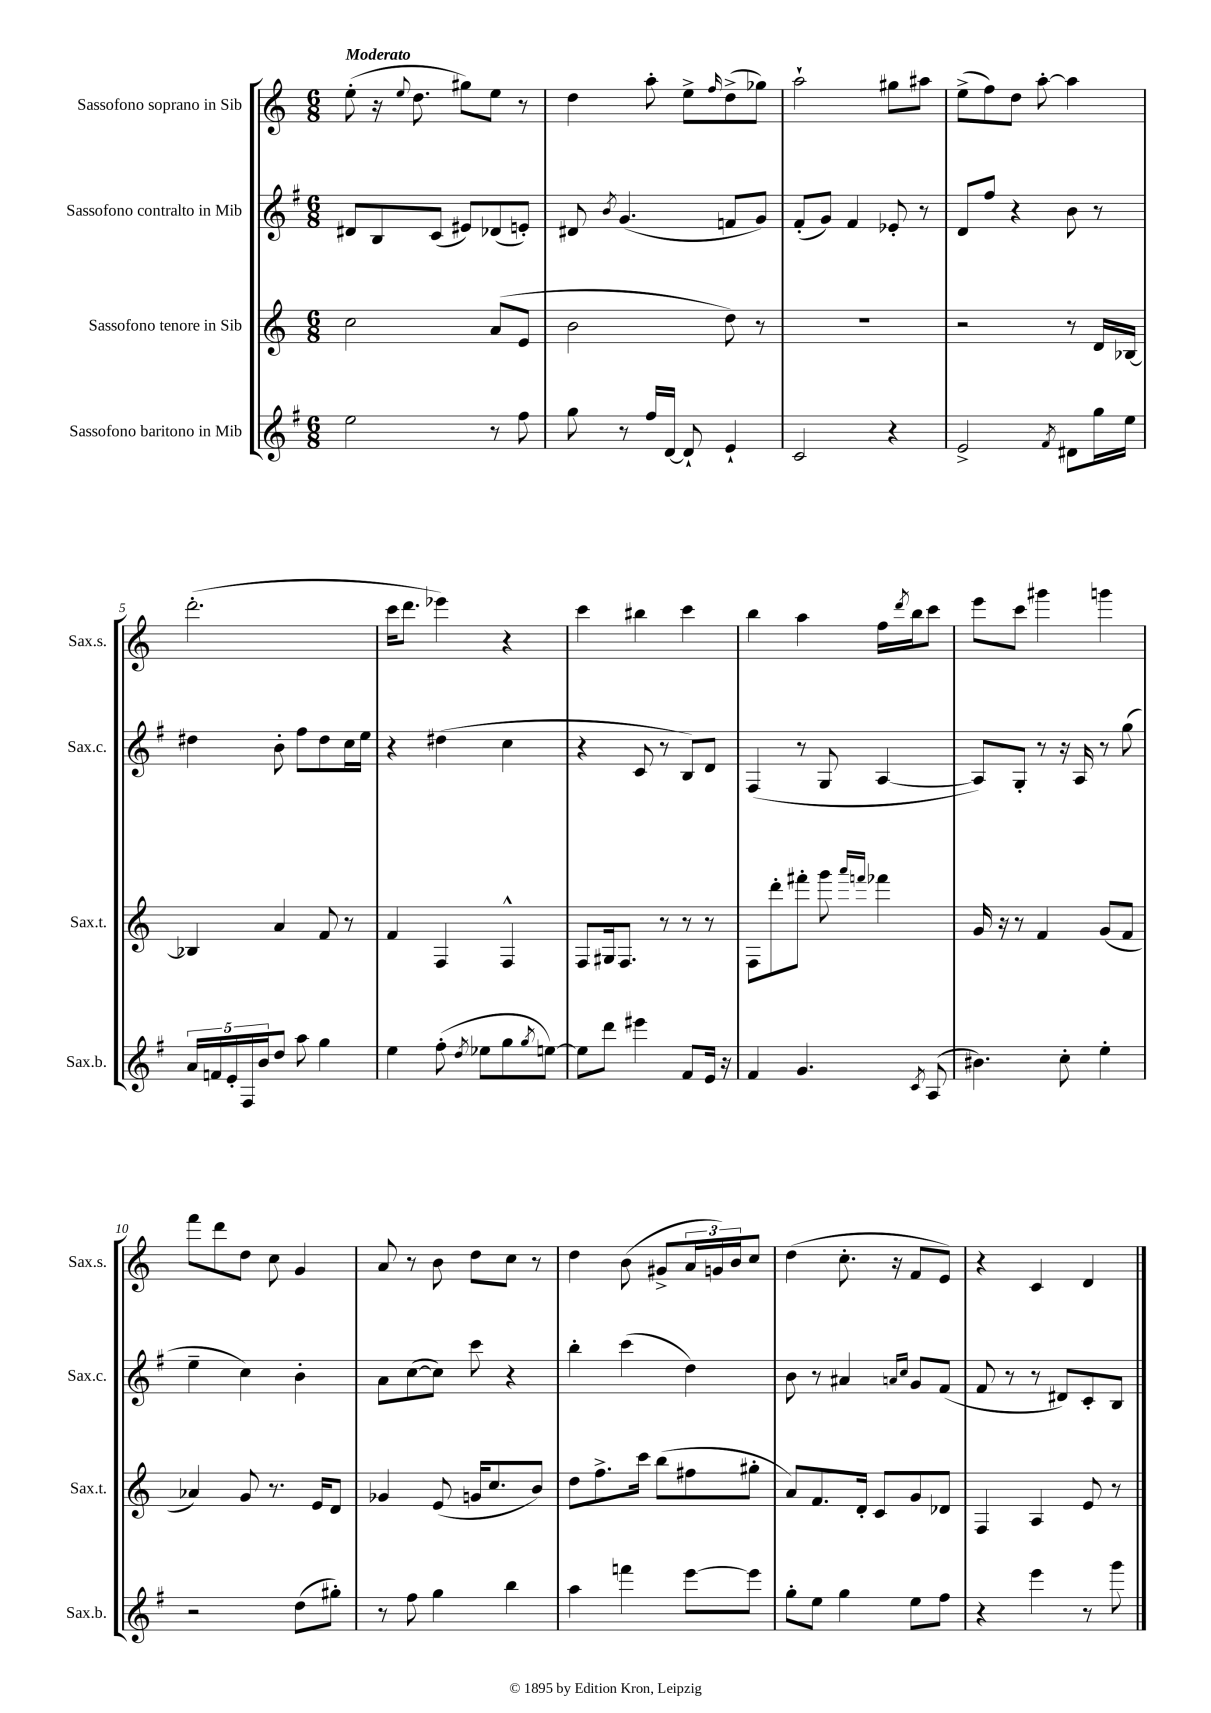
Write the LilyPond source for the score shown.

<<
\new StaffGroup <<
\new Staff = "s0" \with { instrumentName = "Sassofono soprano in Sib" shortInstrumentName = "Sax.s." } {
    \clef treble \key c \major \numericTimeSignature \time 6/8 \tempo "Moderato"
    e''8-.( r16 \appoggiatura { e''8 } d''8. gis''8) e''8 r8 |
    d''4 a''8-. e''8-> \grace { f''16 } d''8->( ges''8) |
    a''2-! gis''8 ais''8 |
    e''8->( f''8) d''8 a''8~-. a''4 |
    d'''2.-.( |
    c'''16 d'''8. ees'''4) r4 |
    c'''4 bis''4 c'''4 |
    b''4 a''4 f''16 \acciaccatura { d'''8 } b''16 c'''8 |
    e'''8 c'''8 gis'''4 g'''4 |
    f'''8 d'''8 d''8 c''8 g'4 |
    a'8 r8 b'8 d''8 c''8 r8 |
    d''4 b'8( gis'8-> \tuplet 3/2 { a'16 g'16) b'16 } c''8 |
    d''4( c''8.-. r16 f'8 e'8) |
    r4 c'4 d'4 \bar "|." |
}
\new Staff = "s1" \with { instrumentName = "Sassofono contralto in Mib" shortInstrumentName = "Sax.c." } {
    \clef treble \key g \major \numericTimeSignature \time 6/8
    dis'8 b8 c'8( eis'8) des'8( e'8-.) |
    dis'8 \acciaccatura { b'8 } g'4.( f'8 g'8) |
    fis'8-.( g'8) fis'4 ees'8-. r8 |
    d'8 fis''8 r4 b'8 r8 |
    dis''4 b'8-. fis''8 dis''8 c''16 e''16 |
    r4 dis''4( c''4 |
    r4 c'8 r8 b8) d'8 |
    fis4( r8 g8 a4~ |
    a8) g8-. r8 r16 a16 r8 g''8( |
    e''4-- c''4) b'4-. |
    a'8 c''8~( c''8) c'''8 r4 |
    b''4-. c'''4( d''4) |
    b'8 r8 ais'4 \grace { a'16 c''16 } g'8 fis'8( |
    fis'8 r8 r8 dis'8) c'8-. b8 \bar "|." |
}
\new Staff = "s2" \with { instrumentName = "Sassofono tenore in Sib" shortInstrumentName = "Sax.t." } {
    \clef treble \key c \major \numericTimeSignature \time 6/8
    c''2 a'8( e'8 |
    b'2 d''8) r8 |
    R2. |
    r2 r8 d'16 bes16~ |
    bes4 a'4 f'8 r8 |
    f'4 f4 f4-^ |
    f8 gis16 f8. r8 r8 r8 |
    f8 d'''8-. fis'''8-. g'''8 \grace { a'''16 f'''16 } fes'''4 |
    g'16 r16 r8 f'4 g'8( f'8 |
    aes'4) g'8 r8. e'16 d'8 |
    ges'4 e'8( g'16 c''8. b'8) |
    d''8 f''8.-> c'''16 b''8( fis''8 gis''8-. |
    a'8) f'8. d'16-. c'8 g'8 des'8 |
    f4 a4 e'8 r8 \bar "|." |
}
\new Staff = "s3" \with { instrumentName = "Sassofono baritono in Mib" shortInstrumentName = "Sax.b." } {
    \clef treble \key g \major \numericTimeSignature \time 6/8
    e''2 r8 fis''8 |
    g''8 r8 fis''16 d'16~ d'8-! e'4-! |
    c'2 r4 |
    e'2-> \acciaccatura { fis'8 } dis'8 g''16 e''16 |
    \tuplet 5/4 { a'16 f'16 e'16-. fis16 b'16 } d''8 a''8 g''4 |
    e''4 fis''8-.( \acciaccatura { d''8 } ees''8 g''8 \acciaccatura { g''8 } e''8~) |
    e''8 d'''8 eis'''4 fis'8 e'16 r16 |
    fis'4 g'4. \acciaccatura { c'8 } a8( |
    bis'4.) c''8-. e''4-. |
    r2 d''8( gis''8-.) |
    r8 fis''8 g''4 b''4 |
    a''4 f'''4 e'''8~ e'''8 |
    g''8-. e''8 g''4 e''8 fis''8 |
    r4 e'''4 r8 g'''8 \bar "|." |
}
>>
>>
